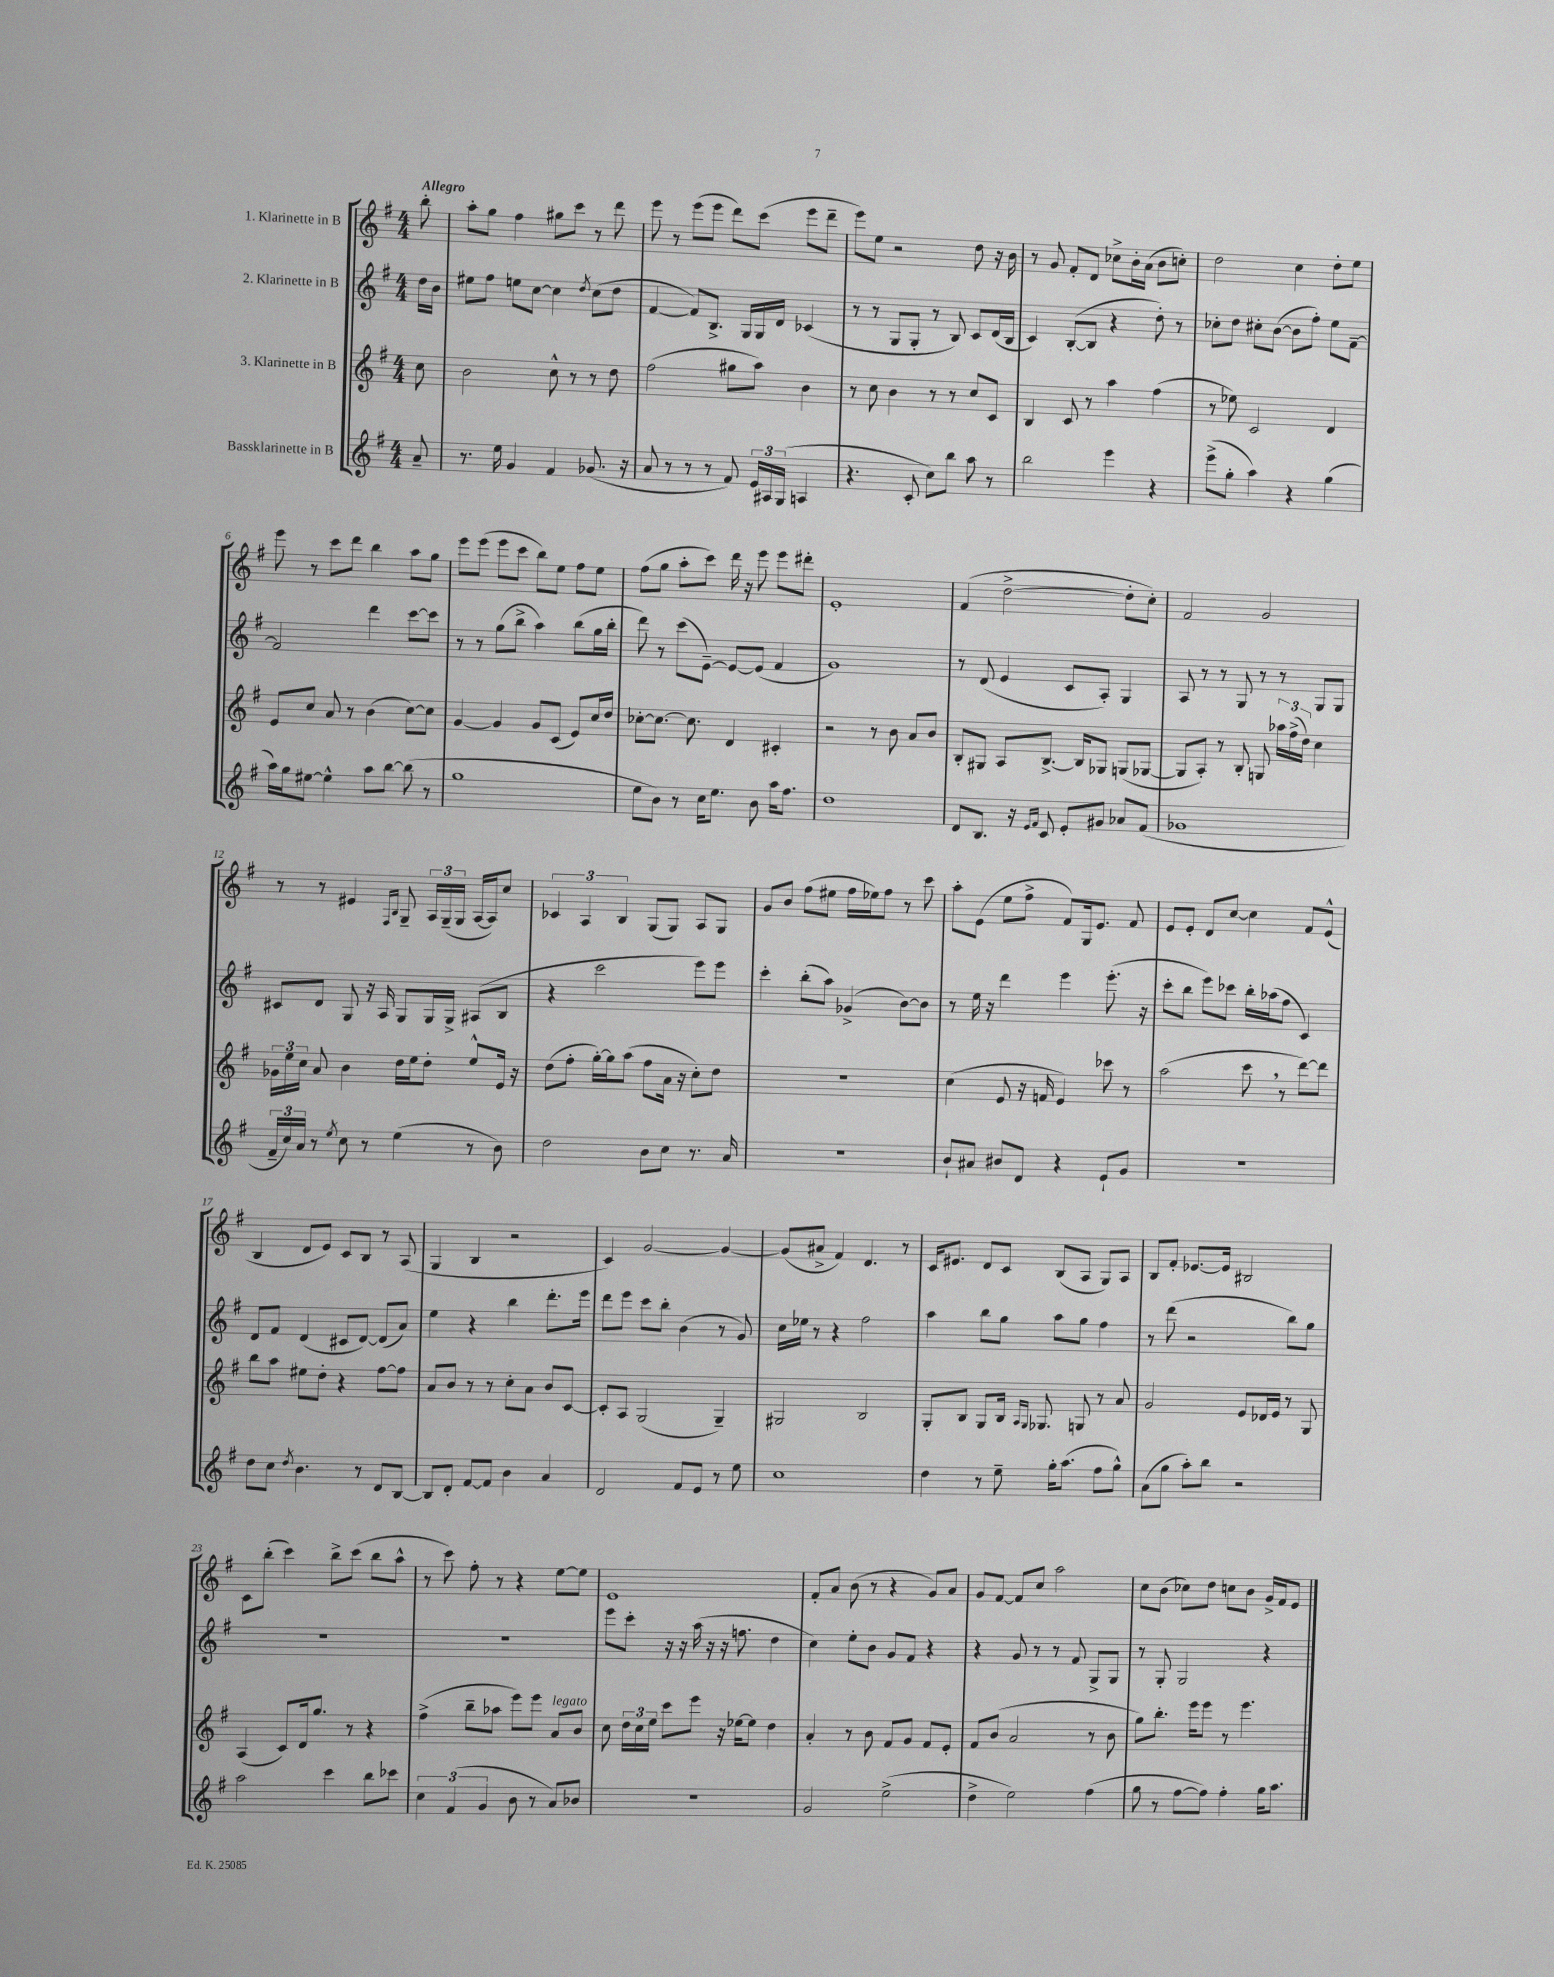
<<
\new StaffGroup <<
\new Staff = "s0" \with { instrumentName = "1. Klarinette in B" } {
    \clef treble \key g \major \numericTimeSignature \time 4/4 \partial 8 \tempo "Allegro"
    \autoBeamOff b''8-. |
    a''8[-. g''8] fis''4 gis''8[ c'''8] r8 d'''8 |
    e'''8 r8 e'''8[( e'''8] d'''8[) c'''8]( e'''8[ d'''8]-- |
    e'''8[) e''8] r2 d''8 r16 b'16 |
    r8 g'8 fis'8[-. d'8] ces''8[-> b'16-. a'16]( b'8[ c''8]-.) |
    d''2 c''4 d''8[-. e''8] |
    e'''8 r8 c'''8[ d'''8] b''4 a''8[ g''8] |
    e'''8[ e'''8]( e'''8[ c'''8] b''8[) e''8] fis''8[ e''8] |
    fis''8[( g''8] a''8[-. c'''8]) d'''16 r16 e'''8 e'''8[ dis'''8]-. |
    e'1-. |
    fis'4( d''2~-> d''8[-. c''8]-.) |
    fis'2 g'2 |
    r8 r8 eis'4 \grace { fis16[ b16] } g8-- \tuplet 3/2 { a16[ g16--( g16] } a16[~ a16) c''8] |
    \tuplet 3/2 { ces'4 a4 b4 } g8[( g8]) a8[ g8] |
    g'8[ b'8] fis''8[( eis''8] fis''16[ ees''16) fis''8] r8 c'''8 |
    a''8[-. e'8]( e''8[ fis''8]-> fis'8[) g16 e'8.] fis'8 |
    e'8[ e'8]-. d'8[ c''8]~ c''4 fis'8[ e'8]-^( |
    b4 d'8[ e'8]) c'8[ b8] r8 a8( |
    g4 b4 r2 |
    c'4) g'2~ g'4~ |
    g'8[( ais'8]-> fis'4) d'4. r8 |
    c'16[ eis'8.] d'8[ c'8] b8[( a8] g8[) a8] |
    b8[ fis'8]-. ees'8.[~ ees'16] bis2 |
    c'8[ b''8]-.( c'''4) b''8[-> c'''8]( b''8[ a''8]-^ |
    r8 c'''8) fis''8-. r8 r4 e''8[~ e''8] |
    e'1 |
    fis'8[-. a'8] b'8( r8 r4 g'8[) a'8] |
    g'8[ fis'8]~ fis'8[ c''8] a''2 |
    c''8[ b'8]( ces''8[) d''8] c''8[ b'8] g'16[-> fis'16 e'8] \bar "|." |
}
\new Staff = "s1" \with { instrumentName = "2. Klarinette in B" } {
    \clef treble \key g \major \numericTimeSignature \time 4/4 \partial 8
    \autoBeamOff d''16[ b'16] |
    eis''8[ fis''8] e''8[ c''8]~ c''4 \acciaccatura { d''8 } c''8[( d''8] |
    fis'4~ fis'8[) b8.]-> g16[ g16 d'16] ces'4( |
    r8 r8 g8[ g8]-. r8 b8) c'8[ d'16( b16] |
    c'4) b8[~-.( b8] r4 d''8-.) r8 |
    ces''8[-. d''8] cis''8[-. b'8]~( b'8[ fis''8]-.) e''8[ fis'8]~-- |
    fis'2 d'''4 c'''8[~ c'''8] |
    r8 r8 g''8[( b''8]-> a''4) b''8[( g''16 b''16]-. |
    d'''8) r8 c'''8[( e'8]~--) e'8[~ e'8]( fis'4 |
    g'1) |
    r8 d'8( e'4 c'8[ a8]-.) g4 |
    a8 r8 r8 g8 r8 r8 g8[ g8] |
    cis'8[ d'8] g8 r16 a16 g8[ g16 g16]-> ais8[( b8] |
    r4 c'''2 e'''8[) e'''8] |
    c'''4-. b''8[-.( a''8]) ges'4->( b'8[~) b'8] |
    r8 e''16 r16 d'''4 e'''4 e'''8.-.( r16 |
    c'''8[-. b''8] e'''8[) ces'''8] b''16[-. aes''16( fis''8] c'4) |
    d'8[ fis'8] d'4( cis'8[ d'8]~) d'8[( a'8]) |
    e''4 r4 b''4 d'''8.[-. e'''16] |
    d'''8[ e'''8] c'''8[ b''8]-. b'4( r8 g'8) |
    c''16[ ees''16] r8 r4 fis''2 |
    a''4 b''8[ g''8] a''8[ g''8] fis''4 |
    r8 d'''8( r2 b''8[) g''8] |
    R1 |
    R1 |
    e'''8[ c'''8]-. r16 r16 a''16( r16 r16 f''8. d''4 |
    c''4) e''8[-. b'8] g'8[ fis'8] r4 |
    r4 g'8 r8 r8 fis'8 g8[-> g8] |
    r8 g8-. g2 r4 \bar "|." |
}
\new Staff = "s2" \with { instrumentName = "3. Klarinette in B" } {
    \clef treble \key g \major \numericTimeSignature \time 4/4 \partial 8
    \autoBeamOff c''8 |
    b'2 c''8-^ r8 r8 d''8 |
    fis''2( gis''8[ a''8]) b'4 |
    r8 c''8 b'4 r8 r8 c''8[ c'8] |
    b4 c'8 r8 a''4 fis''4( |
    r8 ees''8) c'2 d'4 |
    e'8[ c''8] a'8 r8 b'4( c''8[~) c''8] |
    g'4~ g'4 g'8[ c'8]( e'8[) c''16 d''16] |
    ces''8[~-. ces''8.]~ ces''8. d'4 cis'4-. |
    r2 r8 b'8 a'8[ b'8] |
    b8[-. gis8] a8[ b8.]~-> b16[ ges8] g8[( ges8]~ |
    ges8[ a8]-.) r8 b8-. g8 \tuplet 3/2 { aes''16[ fis''16->( d''16]) } c''4 |
    \tuplet 3/2 { ges'16[ e''16 c''16] } a'8 b'4 d''16[ e''16 d''8]-. e''8[-^ e'16] r16 |
    d''8[( fis''8]-. g''16[~-.) g''16 a''8]( fis''8[ a'16] r16 c''8[-.) d''8] |
    R1 |
    c''4( e'8 r16 f'16 e'4) ces'''8 r8 |
    a''2( c'''8 \breathe r8 d'''8[~) d'''8] |
    b''8[ a''8] eis''8[ d''8]-. r4 fis''8[~ fis''8] |
    a'8[ b'8] r8 r8 c''8[-. a'8] b'8[ c'8]~ |
    c'8[-. a8] g2( g4--) |
    gis2 b2 |
    g8[-. b8] g8[ b16] \grace { a16[ g16] } ges8. g8 r8 a'8 |
    g'2 e'8[ des'16 e'16] r8 g8 |
    a4( c'8[) d'16 g''8.] r8 r4 |
    fis''4->( b''8[-- aes''8] e'''8[) e'''8] a'8[^\markup { \italic "legato" } b'8] |
    c''8 \tuplet 3/2 { d''16[ c''16 e''16] } c'''8[ e'''8] r16 ees''16[~ ees''8] d''4 |
    a'4-. r8 b'8 fis'8[ g'8] fis'8[ e'8]-. |
    fis'8[ b'8]( a'2 r8 b'8 |
    g''8[) b''8.]-. e'''16[ e'''8] r8 e'''4. \bar "|." |
}
\new Staff = "s3" \with { instrumentName = "Bassklarinette in B" } {
    \clef treble \key g \major \numericTimeSignature \time 4/4 \partial 8
    \autoBeamOff a'8-- |
    r8. e''16 g'4 fis'4 ges'8.( r16 |
    a'8 r8 r8 r8 fis'8) \tuplet 3/2 { e'16[ ais16 g16]( } a4 |
    r4. c'8-. c''8[) b''8] a''8 r8 |
    b''2 e'''4 r4 |
    e'''8[->( g''8]-. a''4) r4 g''4( |
    a''16[) g''16 eis''8]~ eis''4-^ a''8[ b''8]~ b''8( r8 |
    g''1 |
    e''8[ b'8]) r8 c''16[ e''8.] b'8 a''16[ fis''8.] |
    d''1 |
    d'8[ b8.] r16 \grace { e'16[ fis'16] } c'8 e'8[-. gis'8] aes'8[ fis'8]( |
    ges'1 |
    \tuplet 3/2 { fis'16[-- c''16) a'16] } r8 \acciaccatura { e''8 } c''8 r8 e''4( r8 b'8) |
    d''2 b'8[ c''8] r8. a'16 |
    R1 |
    b'8[-! ais'8] bis'8[ d'8] r4 e'8[-! g'8] |
    R1 |
    d''8[ c''8] \acciaccatura { d''8 } b'4. r8 d'8[ b8]~ |
    b8[ d'8]-. fis'8[~ fis'8] b'4 a'4 |
    d'2 fis'8[ e'8] r8 e''8 |
    c''1 |
    d''4 r8 e''8-- g''16[-. a''8.]( fis''8[ g''8]-^) |
    a'8[( g''8] a''8[-.) b''8] r2 |
    a''2 c'''4 b''8[ ces'''8] |
    \tuplet 3/2 { c''4 fis'4( g'4 } b'8 r8 a'8[) bes'8] |
    R1 |
    g'2 e''2->( |
    d''4-> e''2) fis''4( |
    g''8 r8 fis''8[~ fis''8]) fis''4-. g''16[ a''8.] \bar "|." |
}
>>
>>
